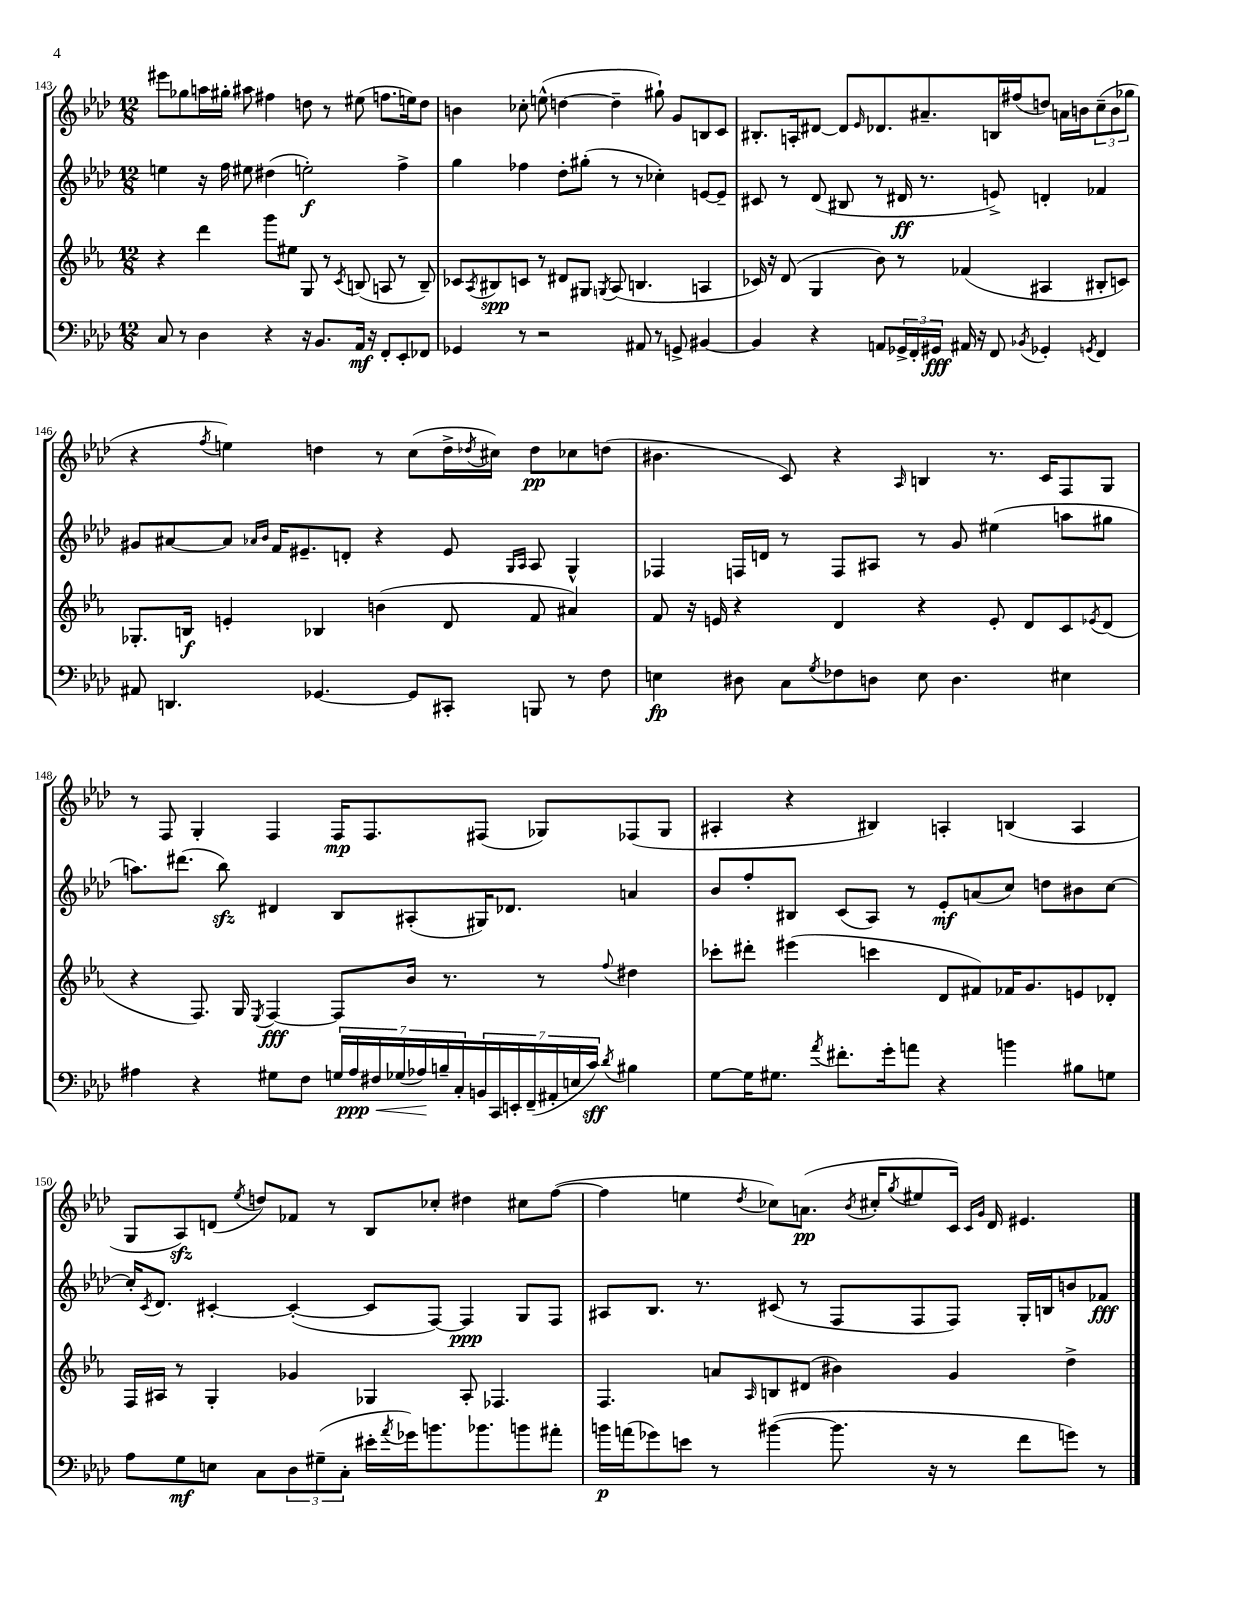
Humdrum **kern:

**kern	**dynam	**kern	**dynam	**kern	**dynam	**kern	**dynam
*part4	*part4	*part3	*part3	*part2	*part2	*part1	*part1
*staff4	*staff4	*staff3	*staff3	*staff2	*staff2	*staff1	*staff1
*clefF4	*	*clefG2	*	*clefG2	*	*clefG2	*
*k[b-e-a-d-]	*	*k[b-e-a-]	*	*k[b-e-a-d-]	*	*k[b-e-a-d-]	*
*M12/8	*	*M12/8	*	*M12/8	*	*M12/8	*
=143	=143	=143	=143	=143	=143	=143	=143
8C/	.	4r	.	4een\	.	8eee#X\L	.
8r	.	.	.	.	.	8gg-X\	.
4D-\	.	4ddd\	.	16r	.	16aan\L	.
.	.	.	.	16ff\	.	16gg#X'\JJ	.
.	.	.	.	8ee#X\	.	8aa#X\	.
4r	.	8ggg\L	.	(4dd#X\	.	4ff#X\	.
.	.	8ee#X\J	.	.	.	.	.
16r	.	8G/	.	2een'\)	f	8ddn\	.
8.BB-/L	.	.	.	.	.	.	.
.	.	8r	.	.	.	8r	.
.	.	8qc/	.	.	.	.	.
16AA-/Jk	mf	(8Bn/	.	.	.	(8ee#X\	.
16r	.	.	.	.	.	.	.
8FF'/L	.	8An/	.	.	.	8.ffn\L	.
8EE-'/	.	8r	.	4ff^\	.	.	.
.	.	.	.	.	.	16een\k)	.
8FF-X/J	.	8B~/)	.	.	.	8dd\J	.
=144	=144	=144	=144	=144	=144	=144	=144
4GG-X/	.	8c-X/L	.	4gg\	.	4bn\	.
.	.	8qA-/	.	.	.	.	.
.	.	8B#X/	spp	.	.	.	.
8r	.	8cn/J	.	4ff-X\	.	8cc-X'\	.
2r	.	8r	.	.	.	(8een^^\	.
.	.	8d#X/L	.	8dd-'\L	.	[4ddn\	.
.	.	8G#X/J	.	(8gg#X'\J	.	.	.
.	.	8qGn/	.	.	.	.	.
.	.	(8A-/	.	8r	.	4dd~\]	.
8AA#X/	.	4.Bn/	.	8r	.	.	.
8r	.	.	.	4cc-X'\)	.	8gg#X`\)	.
8GGn^/	.	.	.	.	.	8g/L	.
[4BB#X/	.	4An/	.	[8en/L	.	8Bn/	.
.	.	.	.	8e~/J]	.	8c/J	.
=145	=145	=145	=145	=145	=145	=145	=145
4BB#/]	.	16c-X/)	.	8c#X/	.	8.B#X'/L	.
.	.	16r	.	.	.	.	.
.	.	(8d/	.	8r	.	.	.
.	.	.	.	.	.	16An'/k	.
4r	.	4G/	.	(8d-/	.	[8d#X/J	.
.	.	.	.	8B#X/	.	8d#/L]	.
.	.	.	.	.	.	16qqe-/	.
8AAn/L	.	8b-\)	.	8r	.	8.d-X/	.
24GG-X^/L	.	8r	.	16d#X/	ff	.	.
24FF'/	.	.	.	.	.	.	.
.	.	.	.	8.r	.	8.a#X~/	.
24GG#X/JJ	fff	.	.	.	.	.	.
16AA#X/	.	(4f-X/	.	.	.	.	.
16r	.	.	.	.	.	.	.
8FF/	.	.	.	8en^/)	.	16Bn/L	.
.	.	.	.	.	.	(16ff#X/J	.
8qBB-X/	.	.	.	.	.	.	.
4GG-X'/	.	4A#X/	.	4dn'/	.	8ddn/J)	.
.	.	.	.	.	.	16an\LL	.
.	.	.	.	.	.	16bn\J	.
8qGGn/	.	.	.	.	.	.	.
4FF/	.	8B#X'/L	.	4f-X/	.	(12cc~\	.
.	.	.	.	.	.	12b\	.
.	.	8cn/J)	.	.	.	.	.
.	.	.	.	.	.	12gg-X\J	.
!!LO:LB:g=z
=146	=146	=146	=146	=146	=146	=146	=146
8AA#X/	.	8.G-X'/L	.	8g#X/L	.	4r	.
4.DDn/	.	.	.	[8a#X/	.	.	.
.	.	16Bn/Jk	f	.	.	.	.
.	.	.	.	.	.	8qff/	.
.	.	4en'/	.	8a#/J]	.	4een\)	.
.	.	.	.	16qqa-X/LL	.	.	.
.	.	.	.	16qqb-/JJ	.	.	.
.	.	.	.	16f/KL	.	.	.
.	.	.	.	8.e#X~/	.	.	.
[4.GG-X/	.	4B-X/	.	.	.	4ddn\	.
.	.	.	.	8dn'/J	.	.	.
.	.	(4bn\	.	4r	.	8r	.
8GG-/L]	.	.	.	.	.	(8cc\L	.
8CC#X'/J	.	8d/	.	8e#/	.	16dd^\L	.
.	.	.	.	.	.	8qdd-X/	.
.	.	.	.	.	.	16cc#X\JJ)	.
.	.	.	.	16qqG/LL	.	.	.
.	.	.	.	16qqA-/JJ	.	.	.
8BBBn/	.	8f/	.	8A-/	.	8dd-\L	pp
8r	.	4a#X/)	.	4G^^/	.	8cc-X\	.
8F\	.	.	.	.	.	(8ddn\J	.
=147	=147	=147	=147	=147	=147	=147	=147
4En\	fp	8f/	.	4F-X/	.	4.b#X\	.
.	.	16r	.	.	.	.	.
.	.	16en/	.	.	.	.	.
8D#X\	.	4r	.	16Fn/LL	.	.	.
.	.	.	.	16dn/JJ	.	.	.
8C\L	.	.	.	8r	.	8c/)	.
8qG/	.	.	.	.	.	.	.
8F-X\	.	4d/	.	8F/L	.	4r	.
8Dn\J	.	.	.	8A#X/J	.	.	.
.	.	.	.	.	.	16qqA-/	.
8E\	.	4r	.	8r	.	4Bn/	.
4.D\	.	.	.	8g/	.	.	.
.	.	8e'/	.	(4ee#X\	.	8.r	.
.	.	8d/L	.	.	.	.	.
.	.	.	.	.	.	16c/KL	.
4E#X\	.	8c/	.	8aan\L	.	8F/	.
.	.	8qe-X/	.	.	.	.	.
.	.	(8d/J	.	8gg#X\J	.	8G/J	.
!!LO:LB:g=z
=148	=148	=148	=148	=148	=148	=148	=148
4A#X\	.	4r	.	8.aan\L)	.	8r	.
.	.	.	.	.	.	8F/	.
.	.	.	.	(8.ddd#X\J	.	.	.
4r	.	8.F/)	.	.	.	4G'/	.
.	.	.	.	8bb-zz\)	.	.	.
.	.	16G/	.	.	.	.	.
.	.	8qE-/	.	.	.	.	.
8G#X\L	.	[4F/	fff	4d#X/	.	4F/	.
8F\J	.	.	.	.	.	.	.
28Gn/LL	.	8F/L]	.	8B-/L	.	16F/KL	mp
!	!LO:HP:b	!	!	!	!	!	!
28A#/	< ppp	.	.	.	.	.	.
.	.	.	.	.	.	8.F/	.
28F#X/	.	.	.	.	.	.	.
(28G-X/	.	.	.	.	.	.	.
.	.	16b-/Jk	.	(8A#X'/	.	.	.
28A-X/)	.	.	.	.	.	.	.
28Bn~/	[	.	.	.	.	.	.
.	.	8.r	.	.	.	.	.
28C'/	.	.	.	.	.	.	.
28BBn/	.	.	.	16G#X/K)	.	(8F#X/J	.
28CC/	.	.	.	.	.	.	.
.	.	.	.	8.d-X/J	.	.	.
28EEn'/	.	.	.	.	.	.	.
(28FF~/	.	.	.	.	.	.	.
.	.	8r	.	.	.	8G-X/L)	.
28AA#X'/	.	.	.	.	.	.	.
28En/	.	.	.	.	.	.	.
28c/JJ)	sff	.	.	.	.	.	.
8qd-/	.	8qqff/	.	.	.	.	.
4B#X\	.	4dd#X\	.	4an/	.	(8F-X/	.
.	.	.	.	.	.	8G-/J	.
=149	=149	=149	=149	=149	=149	=149	=149
[8G\L	.	8ccc-X'\L	.	8b-/L	.	4A#X'/	.
16G\K]	.	8ddd#X'\J	.	8ff'/	.	.	.
8.G#X\J	.	.	.	.	.	.	.
.	.	(4eee#X\	.	8B#X/J	.	4r	.
8qa-/	.	.	.	.	.	.	.
8.f#X'\L	.	.	.	(8c/L	.	.	.
.	.	4cccn\	.	8A-/J)	.	4B#X/)	.
16g'\k	.	.	.	.	.	.	.
8an\J	.	.	.	8r	.	.	.
4r	.	8d/L	.	8e-'/L	mf	4An'/	.
.	.	8f#X/)	.	(8an/	.	.	.
4bn\	.	16f-X/K	.	8cc/J)	.	(4Bn/	.
.	.	8.g/	.	.	.	.	.
.	.	.	.	8ddn\L	.	.	.
8B#X\L	.	8en/	.	8b#X\	.	4A/	.
8Gn\J	.	8d-X'/J	.	[8cc\J	.	.	.
!!LO:LB:g=z
=150	=150	=150	=150	=150	=150	=150	=150
8A-\L	.	16F/LL	.	16cc'/KL]	.	8G/L	.
.	.	.	.	8qc/	.	.	.
.	.	16A#X/JJ	.	8.d-/J	.	.	.
8G\	mf	8r	.	.	.	8A-zz/)	.
8En\J	.	4G'/	.	[4c#X'/	.	(8dn/J	.
.	.	.	.	.	.	8qee-/	.
8C\L	.	.	.	.	.	8ddn/L)	.
12D-\	.	4g-X/	.	(4c#'/_	.	8f-X/J	.
(12G#X~\	.	.	.	.	.	.	.
.	.	.	.	.	.	8r	.
12C'\J	.	.	.	.	.	.	.
16e#X'\LL	.	4G-X/	.	8c#/L]	.	8B-/L	.
8qa-/	.	.	.	.	.	.	.
16g-X\J)	.	.	.	.	.	.	.
8.bn\	.	.	.	[8F/J)	.	8cc-X'/J	.
.	.	8A#'/	.	4F/]	ppp	4dd#X\	.
8.b-X\	.	.	.	.	.	.	.
.	.	4.F-X/	.	.	.	.	.
8bn\	.	.	.	8G/L	.	8cc#X\L	.
8a#X'\J	.	.	.	8F/J	.	([8ff\J	.
=151	=151	=151	=151	=151	=151	=151	=151
16bn\LL	p	4.F/	.	8A#X/L	.	4ff\]	.
(16an\J	.	.	.	.	.	.	.
8g-X\)	.	.	.	8.B-/J	.	.	.
8en\J	.	.	.	.	.	4een\	.
.	.	.	.	8.r	.	.	.
8r	.	8an/L	.	.	.	.	.
.	.	16qqA-/	.	.	.	8qdd-/	.
([4b#X\	.	8Bn/	.	(8c#X/	.	8cc-X\L)	.
.	.	(8d#X/J	.	8r	.	(8.an\J	pp
8.b#\]	.	4b#X\)	.	8F/L	.	.	.
.	.	.	.	.	.	8qb-/	.
.	.	.	.	.	.	16cc#X'/KL	.
.	.	.	.	.	.	8qgg/	.
.	.	.	.	8F/	.	8ee#X/	.
16r	.	.	.	.	.	.	.
8r	.	4g/	.	8F/J)	.	16c/Jk)	.
.	.	.	.	.	.	16qqc/LL	.
.	.	.	.	.	.	16qqg/JJ	.
.	.	.	.	.	.	16d-/	.
8f\L	.	.	.	16G'/LL	.	4.e#X/	.
.	.	.	.	16Bn/J	.	.	.
8gn\J)	.	4dd^\	.	8bn/	.	.	.
8r	.	.	.	8f-X/J	fff	.	.
==	==	==	==	==	==	==	==
*-	*-	*-	*-	*-	*-	*-	*-
